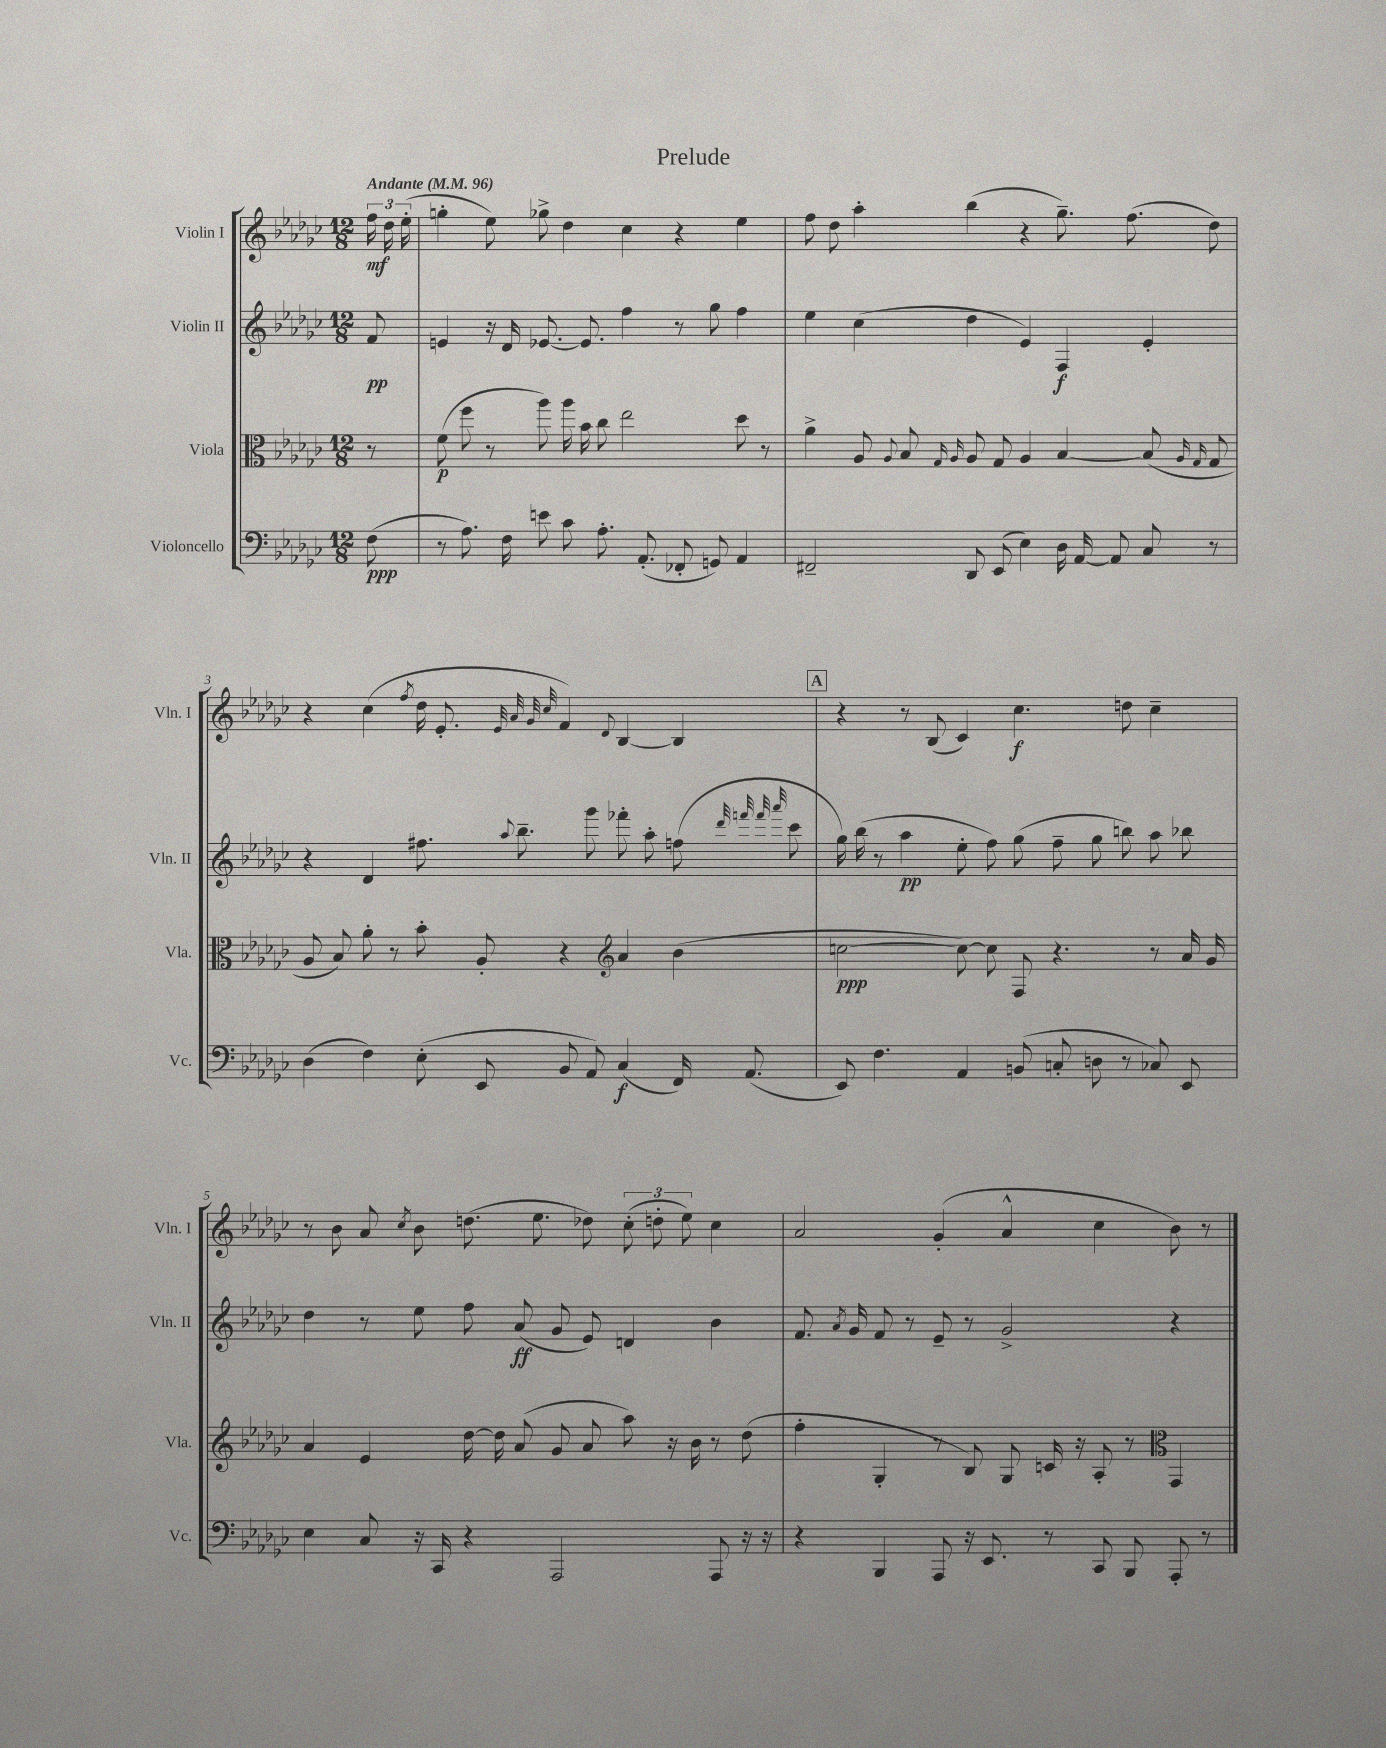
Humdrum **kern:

**kern	**dynam	**kern	**dynam	**kern	**dynam	**kern	**dynam
*part4	*part4	*part3	*part3	*part2	*part2	*part1	*part1
*staff4	*staff4	*staff3	*staff3	*staff2	*staff2	*staff1	*staff1
*I"Violoncello	*	*I"Viola	*	*I"Violin II	*	*I"Violin I	*
*I'Vc.	*	*I'Vla.	*	*I'Vln. II	*	*I'Vln. I	*
*clefF4	*	*clefC3	*	*clefG2	*	*clefG2	*
*k[b-e-a-d-g-c-]	*	*k[b-e-a-d-g-c-]	*	*k[b-e-a-d-g-c-]	*	*k[b-e-a-d-g-c-]	*
*M12/8	*	*M12/8	*	*M12/8	*	*M12/8	*
*MM96	*	*MM96	*	*MM96	*	*MM96	*
=	=	=	=	=	=	=	=
!	!	!	!	!	!	!LO:TX:a:B:t=Andante	!
(8F\	ppp	8r	.	8f/	pp	24ff\	mf
.	.	.	.	.	.	24dd-\	.
.	.	.	.	.	.	(24ee-'\	.
=1	=1	=1	=1	=1	=1	=1	=1
8r	.	(8f\	p	4en/	.	4ggn'\	.
8.A-\)	.	8ff\	.	.	.	.	.
.	.	8r	.	16r	.	8ee-\)	.
16F\	.	.	.	16d-/	.	.	.
8en\	.	8aa-\)	.	[8.e-X/	.	8gg-X^\	.
8c-\	.	16aa-\	.	.	.	4dd-\	.
.	.	16b-\	.	8.e-/]	.	.	.
8.A-'\	.	8cc-\	.	.	.	.	.
.	.	2ee-\	.	4ff\	.	4cc-\	.
(8.AA-'/	.	.	.	.	.	.	.
8FF-X'/	.	.	.	8r	.	4r	.
8GGn/)	.	.	.	8gg-\	.	.	.
4AA-/	.	8dd-\	.	4ff\	.	4ee-\	.
.	.	8r	.	.	.	.	.
=2	=2	=2	=2	=2	=2	=2	=2
2FF#X~/	.	4a-^\	.	4ee-\	.	8ff\	.
.	.	.	.	.	.	8dd-\	.
.	.	8A-/	.	(4cc-\	.	4aa-'\	.
.	.	8qqA-/	.	.	.	.	.
.	.	8B-/	.	.	.	.	.
.	.	16qqG-/	.	.	.	.	.
.	.	16qqA-/	.	.	.	.	.
8DD-/	.	8A-/	.	4dd-\	.	(4bb-\	.
(8EE-/	.	8G-/	.	.	.	.	.
4E-\)	.	4A-/	.	4e-/)	.	4r	.
16D-\	.	[4B-/	.	4F/	f	8.gg-~\)	.
[16AA-/	.	.	.	.	.	.	.
8AA-/]	.	.	.	.	.	.	.
.	.	.	.	.	.	(8.ff\	.
8C-/	.	(8B-/]	.	4e-'/	.	.	.
.	.	16qqA-/	.	.	.	.	.
.	.	16qqG-/	.	.	.	.	.
8r	.	8G-/	.	.	.	8dd-\)	.
!!LO:LB:g=z
=3	=3	=3	=3	=3	=3	=3	=3
(4D-\	.	8A-/	.	4r	.	4r	.
.	.	8B-/)	.	.	.	.	.
4F\)	.	8a-'\	.	4d-/	.	(4cc-\	.
.	.	8r	.	.	.	.	.
.	.	.	.	.	.	8qff/	.
(8E-'\	.	8b-'\	.	8.ff#X\	.	16dd-\	.
.	.	.	.	.	.	8.e-'/	.
8EE-/	.	8A-'/	.	.	.	.	.
.	.	.	.	8qqaa-/	.	.	.
.	.	.	.	8.bb-~\	.	.	.
.	.	.	.	.	.	32qqe-/	.
.	.	.	.	.	.	32qqa-/	.
.	.	.	.	.	.	32qqg-/	.
.	.	.	.	.	.	32qqcc-/	.
8BB-/	.	4r	.	.	.	4f/)	.
8AA-/)	.	.	.	8ggg-\	.	.	.
*	*	*clefG2	*	*	*	*	*
.	.	.	.	.	.	8qqd-/	.
(4C-/	f	4a-/	.	8fff-X'\	.	[4B-/	.
.	.	.	.	8aa-'\	.	.	.
16FF/)	.	(4b-\	.	(8ffn\	.	4B-/]	.
(8.AA-/	.	.	.	.	.	.	.
.	.	.	.	32qqddd-/	.	.	.
.	.	.	.	32qqfffn/	.	.	.
.	.	.	.	32qqfff/	.	.	.
.	.	.	.	32qqaaa-/	.	.	.
.	.	.	.	8ccc-\	.	.	.
!!LO:REH:place=s1:t=A
=4	=4	=4	=4	=4	=4	=4	=4
8EE-/)	.	[2ccn\	ppp	16gg-\)	.	4r	.
.	.	.	.	(16bb-\	.	.	.
4.F\	.	.	.	8r	.	.	.
.	.	.	.	4aa-\	pp	8r	.
.	.	.	.	.	.	(8B-/	.
4AA-/	.	8cc\_)	.	8ee-'\	.	4c-/)	.
.	.	8cc\]	.	8ff\)	.	.	.
(8BBn/	.	8F/	.	(8gg-\	.	4.cc-\	f
8Cn'/	.	4.r	.	8ff~\	.	.	.
8Dn\	.	.	.	8gg-\	.	.	.
8r	.	.	.	8bbn\)	.	8ddn\	.
8C-X/)	.	8r	.	8aa-\	.	4cc-~\	.
8EE-/	.	16a-/	.	8bb-X\	.	.	.
.	.	16g-/	.	.	.	.	.
!!LO:LB:g=z
=5	=5	=5	=5	=5	=5	=5	=5
4E-\	.	4a-/	.	4dd-\	.	8r	.
.	.	.	.	.	.	8b-\	.
8C-/	.	4e-/	.	8r	.	8a-/	.
.	.	.	.	.	.	8qcc-/	.
16r	.	.	.	8ee-\	.	8b-\	.
16CC-/	.	.	.	.	.	.	.
4r	.	[16dd-\	.	8ff\	.	(8.ddn\	.
.	.	16dd-\]	.	.	.	.	.
.	.	(8a-/	.	(8a-/	ff	.	.
.	.	.	.	.	.	8.ee-\	.
2AAA-/	.	8g-/	.	8g-/	.	.	.
.	.	8a-/	.	8e-/)	.	8dd-X\)	.
.	.	8aa-\)	.	4dn/	.	(12cc-'\	.
.	.	.	.	.	.	12ddn'\	.
.	.	16r	.	.	.	.	.
.	.	.	.	.	.	12ee-\)	.
.	.	16b-\	.	.	.	.	.
8AAA-/	.	8r	.	4b-\	.	4cc-\	.
16r	.	(8dd-\	.	.	.	.	.
16r	.	.	.	.	.	.	.
=6	=6	=6	=6	=6	=6	=6	=6
4r	.	4ff'\	.	8.f/	.	2a-/	.
.	.	.	.	8qa-/	.	.	.
.	.	.	.	16g-/	.	.	.
4BBB-/	.	4G-'/	.	8f/	.	.	.
.	.	.	.	8r	.	.	.
8AAA-/	.	8r	.	8e-~/	.	(4g-'/	.
16r	.	8B-/)	.	8r	.	.	.
8.EE-/	.	.	.	.	.	.	.
.	.	8G-/	.	2g-^/	.	4a-^^/	.
8r	.	16cn/	.	.	.	.	.
.	.	16r	.	.	.	.	.
8CC-/	.	8A-'/	.	.	.	4cc-\	.
8BBB-/	.	8r	.	.	.	.	.
*	*	*clefC3	*	*	*	*	*
8AAA-'/	.	4GG-/	.	4r	.	8b-\)	.
8r	.	.	.	.	.	8r	.
==	==	==	==	==	==	==	==
*-	*-	*-	*-	*-	*-	*-	*-
